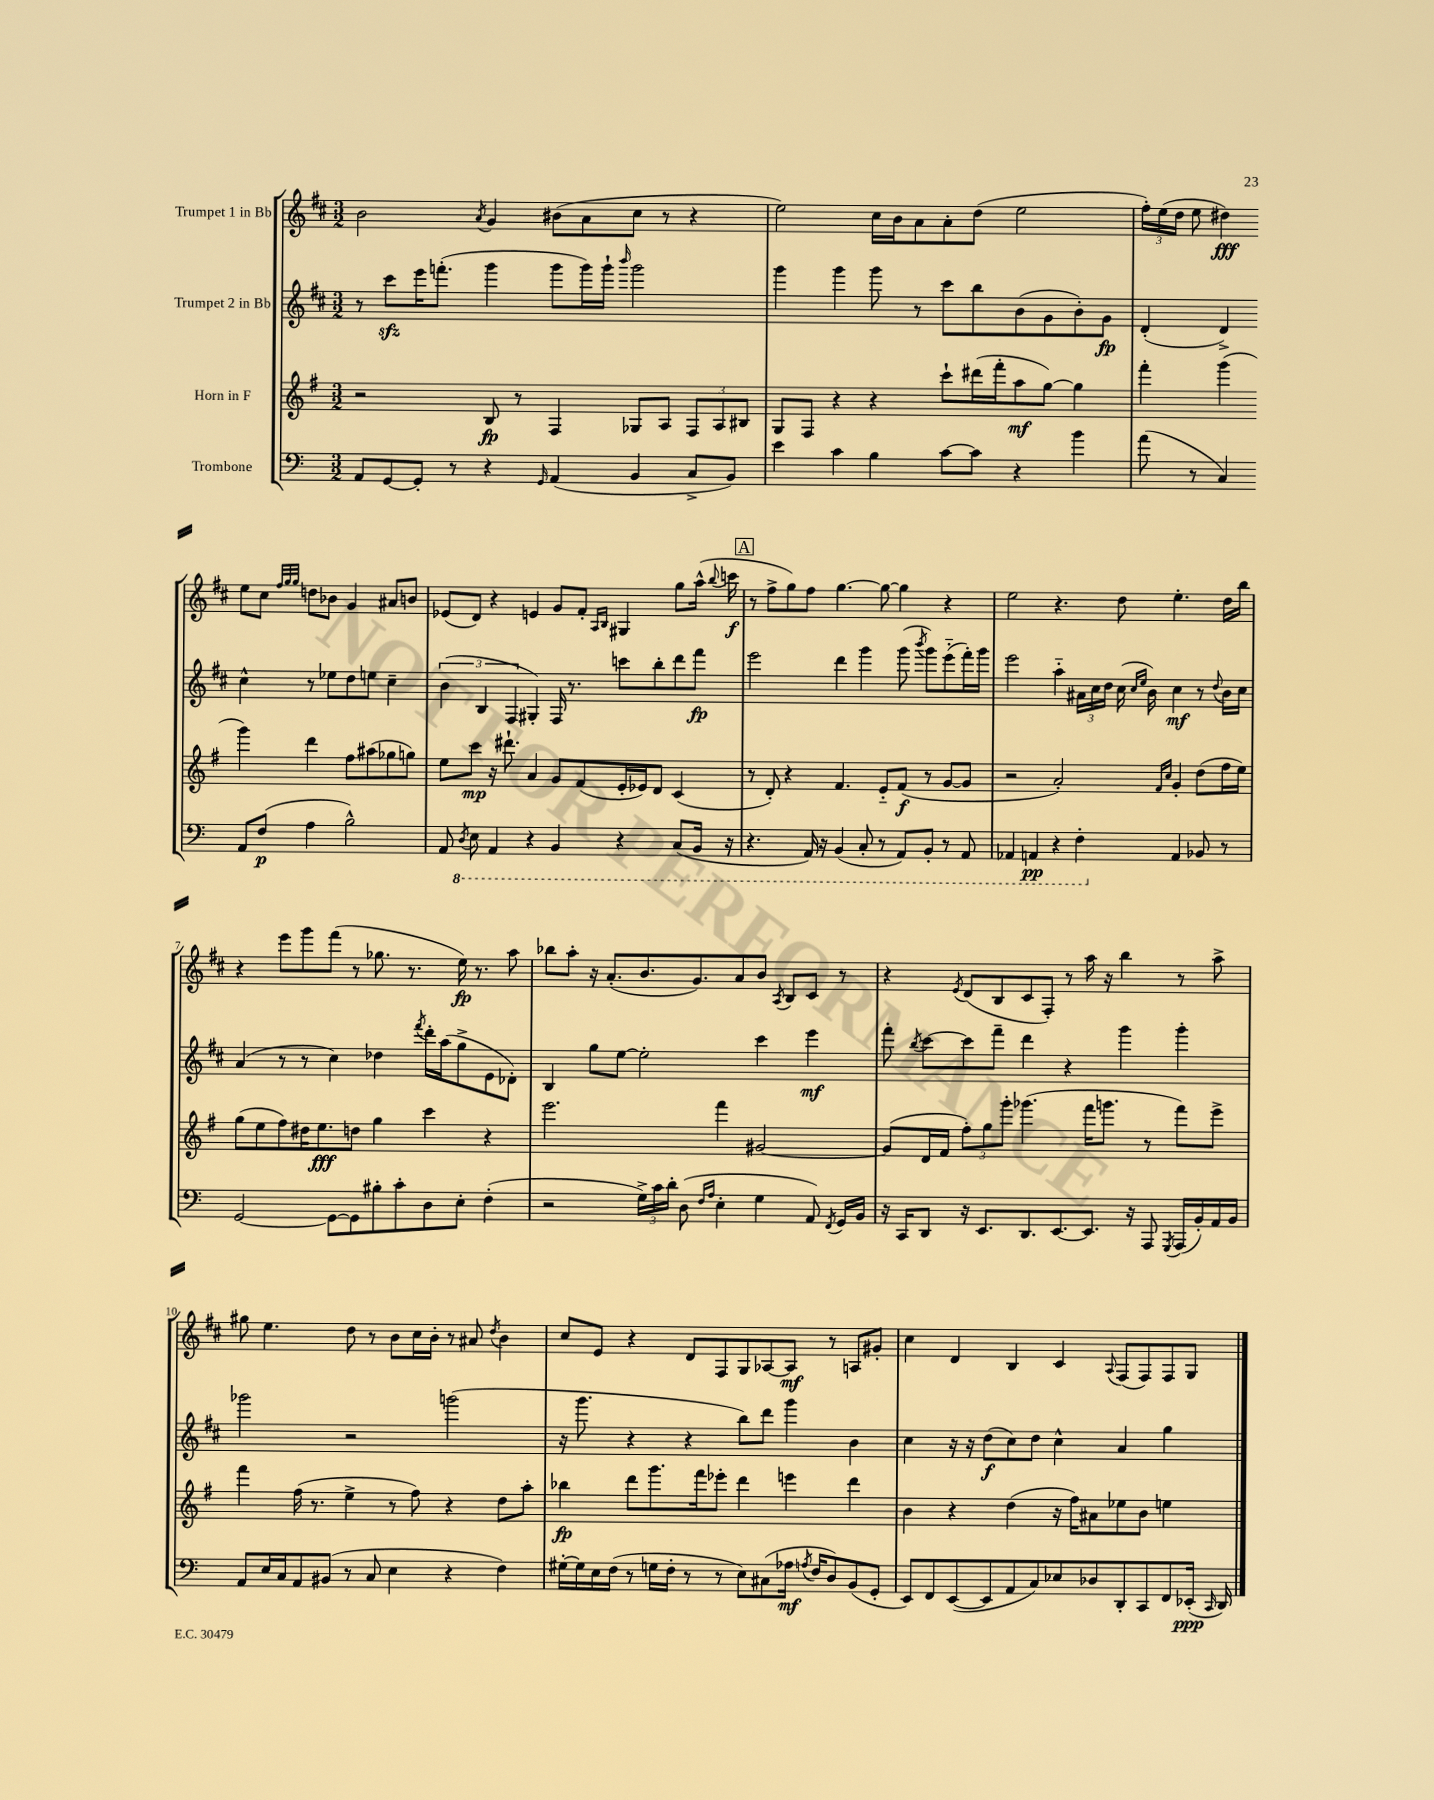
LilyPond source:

<<
\new StaffGroup <<
\new Staff = "s0" \with { instrumentName = "Trumpet 1 in Bb" } {
    \clef treble \key d \major \numericTimeSignature \time 3/2
    \autoBeamOff b'2 \acciaccatura { a'8 } g'4 bis'8[( a'8 cis''8] r8 r4 |
    e''2) cis''16[ b'16 a'8 a'8-. d''8]( e''2 |
    \tuplet 3/2 { fis''16[-.) e''16( d''16] } e''8 dis''4\fff) e''8[ cis''8] \grace { fis''32[ g''32 g''32] } d''8[ bes'8] g'4 ais'8[ b'8] |
    ees'8[( d'8]) r4 e'4 g'8[ fis'8]-. \grace { a16[ b16] } gis4 g''8[ a''16]-^( \appoggiatura { b''8 } c'''16\f |
    \mark \markup { \box "A" } r8 fis''8[-> g''8) fis''8] g''4.~ g''8~ g''4 r4 |
    e''2 r4. d''8 e''4.-. d''16[ b''16] |
    r4 e'''8[ g'''8 fis'''8]( r8 ges''8. r8. e''16\fp) r8. a''8 |
    bes''8[ a''8]-. r16 a'8.[-.( b'8. g'8.) a'8 b'8] \acciaccatura { a8 } b8[ cis'8] r8 |
    r4 \acciaccatura { e'8 } d'8[( b8 cis'8 fis8]-.) r8 a''16 r16 b''4 r8 a''8-> |
    gis''8 e''4. d''8 r8 b'8[ cis''16 b'16]-. r8 ais'8 \acciaccatura { d''8 } b'4 |
    cis''8[ e'8] r4 d'8[ fis8 g8 aes8~ aes8]\mf r8 a8[ gis'8]-. |
    cis''4 d'4 b4 cis'4 \appoggiatura { a8 } fis8[( fis8) fis8 g8] \bar "|." |
}
\new Staff = "s1" \with { instrumentName = "Trumpet 2 in Bb" } {
    \clef treble \key d \major \numericTimeSignature \time 3/2
    \autoBeamOff r8 cis'''8[\sfz e'''16 f'''8.]-.( g'''4 g'''8[ g'''16) g'''16]-! \grace { b'''16 } g'''2 |
    g'''4 g'''4 g'''8 r8 cis'''8[ b''8 b'8( g'8 b'8-.) g'8]\fp |
    d'4-.( d'4->) cis''4-^ r8 ees''8[ d''8 e''8] cis''4-- |
    \tuplet 3/2 { b'4( b4 fis4 } gis4-.) fis16 r8. c'''8[ b''8-. d'''8 fis'''8]\fp |
    \mark \markup { \box "A" } e'''2 d'''4 g'''4 g'''8( \acciaccatura { b'''8 } g'''8[) e'''8-_( fis'''16-.) g'''16] |
    e'''2 a''4-_ \tuplet 3/2 { ais'16[ cis''16 d''16] } cis''16( \grace { cis''16[ e''16] } b'16) cis''4\mf r8 \appoggiatura { d''8 } b'16[ cis''16] |
    a'4( r8 r8 cis''4) des''4 \acciaccatura { fis'''8 } d'''16[-. a''16( g''8-> e'8 des'8]-.) |
    b4 g''8[ e''8]~ e''2-. cis'''4 e'''4\mf |
    fis'''8-. \acciaccatura { b''8 } cis'''8[~ cis'''8 fis'''8]-- d'''4 r4 g'''4 g'''4-. |
    ges'''2 r2 g'''2( |
    r16 g'''8. r4 r4 b''8[) d'''8] g'''4 b'4 |
    cis''4 r16 r16 d''8[\f( cis''8) d''8] cis''4-^ a'4 g''4 \bar "|." |
}
\new Staff = "s2" \with { instrumentName = "Horn in F" } {
    \clef treble \key g \major \numericTimeSignature \time 3/2
    \autoBeamOff r2 b8\fp r8 fis4 ges8[ a8] \tuplet 3/2 { fis8[ a8 bis8] } |
    g8[ fis8] r4 r4 c'''8[-! dis'''16( fis'''16-. a''8\mf g''8]~) g''4 |
    fis'''4-. g'''4( g'''4) d'''4 fis''8[ ais''8( ges''8 g''8]) |
    e''8[ c'''8]\mp r16 dis'''8.-! a'4 g'8[ fis'8( e'16-. ees'16) d'8] c'4( |
    \mark \markup { \box "A" } r8 d'8-.) r4 fis'4. e'8[-_ fis'8]\f( r8 g'8[~ g'8] |
    r2 a'2-.) \grace { fis'16[ c''16] } g'4-. d''8[( fis''16 e''16]) |
    g''8[( e''8 fis''8) dis''16 e''8.\fff d''8] g''4 c'''4 r4 |
    e'''2. fis'''4 gis'2~ |
    gis'8[( d'16 fis'16] \tuplet 3/2 { fis''8[-.) g''8 g'''8]-. } ges'''4.( fis'''16[ g'''8.] r8 fis'''8[) e'''8]-> |
    fis'''4 fis''16( r8. e''4-> r8 fis''8) r4 d''8[ a''8]-. |
    bes''4\fp d'''8[ g'''8. fis'''16 ees'''8]-. d'''4 e'''4 d'''4 |
    b'4 r4 d''4( r16 fis''16[) ais'8 ees''8 b'8] e''4 \bar "|." |
}
\new Staff = "s3" \with { instrumentName = "Trombone" } {
    \clef bass \key c \major \numericTimeSignature \time 3/2
    \autoBeamOff a,8[ g,8~ g,8]-. r8 r4 \grace { g,16 } a,4( b,4 c8[-> b,8]) |
    e'4 c'4 b4 c'8[~ c'8] r4 b'4 |
    a'8( r8 c4) a,8[ f8]\p( a4 b2-^) |
    a,8 \ottava #-1 \acciaccatura { d,8 } e,8 a,,4 r4 b,,4 r4 c,8[( b,,16] r16 |
    \mark \markup { \box "A" } r4. a,,16) r16 b,,4( c,8-. r8 a,,8[) b,,8]-. r8 a,,8 |
    aes,,4 a,,4\pp r4 f,4-. \ottava #0 a,4 bes,8 r8 |
    g,2~ g,8[~ g,8 bis8-. c'8-. d8 e8]-. f4-.( |
    r2 \tuplet 3/2 { g16[->) c'16 d'16]-. } d8( \grace { f16[ a16] } e4-. g4 a,8) \acciaccatura { f,8 } g,16[ b,16] |
    r16 c,16[ d,8] r16 e,8.[ d,8. e,8.~ e,8.] r16 a,,8 \acciaccatura { g,,8 } a,,16[( b,16-.) a,16 b,16] |
    a,8[ e16 c16 a,8 bis,8]( r8 c8 e4 r4 f4) |
    gis16[~-. gis16 e16 f16]( r8 g16[ f16]-. r8 r8 e8[) cis8( aes16]\mf \acciaccatura { a8 } f16[ d8) b,8( g,8]-. |
    e,8[) f,8 e,8~( e,8 a,8 c8) ees8 des8 d,8-. c,8 f,8 ees,16]-.\ppp( \grace { c,16 } d,16) \bar "|." |
}
>>
>>
